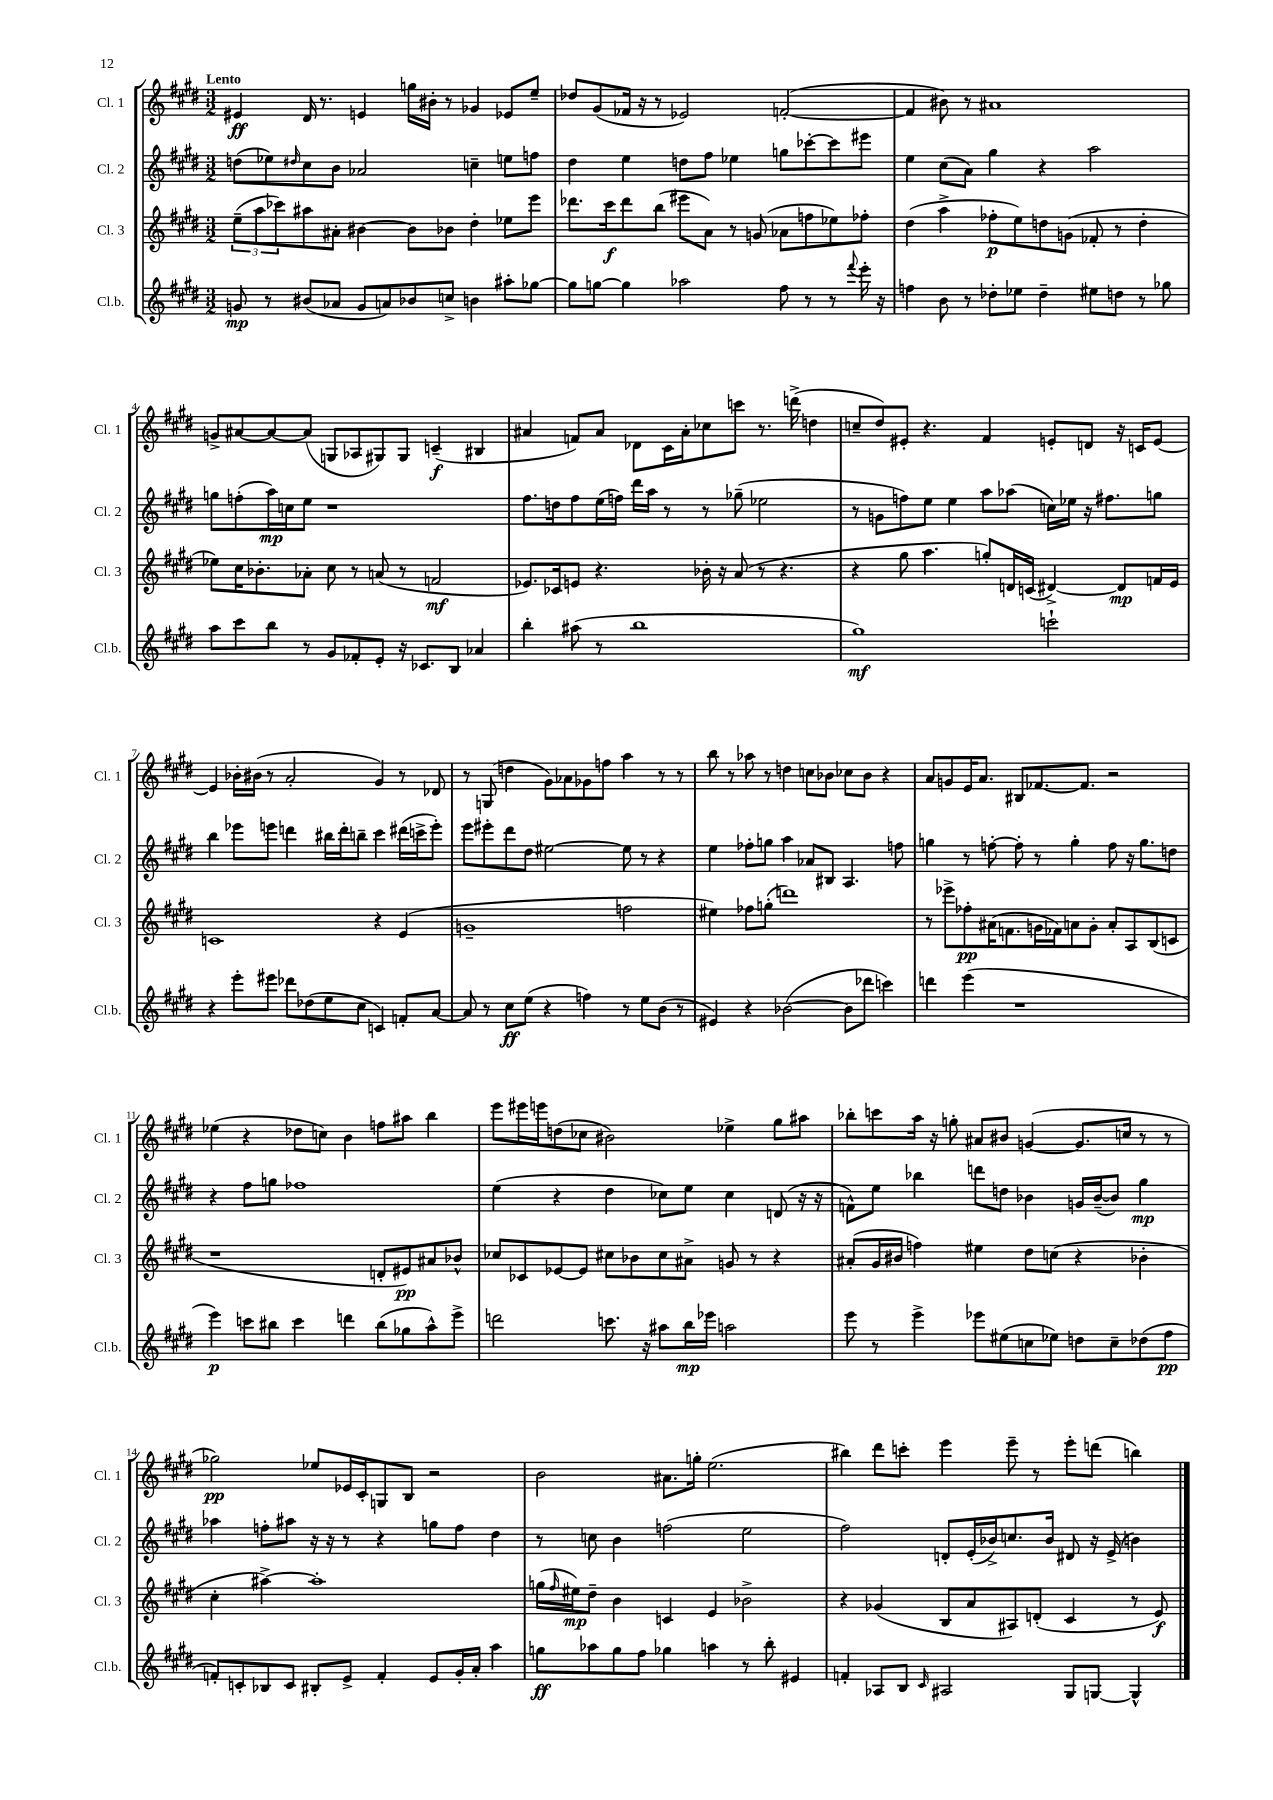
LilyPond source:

<<
\new StaffGroup <<
\new Staff = "s0" \with { instrumentName = "Cl. 1" shortInstrumentName = "Cl. 1" } {
    \clef treble \key e \major \numericTimeSignature \time 3/2 \tempo "Lento"
    eis'4\ff dis'16 r8. e'4 g''16 bis'16-. r8 ges'4 ees'8 e''8-- |
    des''8 gis'8( fes'16 r16 r8 ees'2) f'2~-.( |
    f'4 bis'8) r8 ais'1 |
    g'8-> ais'8~ ais'8~ ais'8( g8 aes8 gis8) gis8 c'4--\f( bis4 |
    ais'4 f'8) ais'8 des'8 cis'16 ais'16-. ces''8 c'''8 r8. d'''16->( d''4 |
    c''8-- dis''8) eis'8-. r4. fis'4 e'8-. d'8 r16 c'16 e'8~ |
    e'4 bes'16-. bis'16( r8 a'2-. gis'4) r8 des'8 |
    r8 g8( d''4 gis'8) aes'8 ges'8 f''8 a''4 r8 r8 |
    b''8 r8 aes''8 r8 d''4 c''8 bes'8 ces''8 bes'8 r4 |
    a'8 g'8 e'16 a'8. bis8 fes'8.~ fes'8. r2 |
    ees''4( r4 des''8 c''8) b'4 f''8 ais''8 b''4 |
    e'''8 eis'''16 e'''16 d''8( ces''8 bis'2) ees''4-> gis''8 ais''8 |
    bes''8-. c'''8 a''16 r16 g''8-. ais'8 bis'8 g'4~( g'8. c''16 r8 r8 |
    ges''2\pp) ees''8 ees'16 cis'16-. g8 b8 r2 |
    b'2 ais'8. g''16-. e''2.( |
    bis''4) dis'''8 c'''8-. e'''4 e'''8-- r8 e'''8-. d'''8( b''4) \bar "|." |
}
\new Staff = "s1" \with { instrumentName = "Cl. 2" shortInstrumentName = "Cl. 2" } {
    \clef treble \key e \major \numericTimeSignature \time 3/2
    d''8( ees''8) \grace { dis''16 } cis''8 b'8 aes'2 c''4-- e''8 f''8 |
    dis''4 e''4 d''8 fis''8 ees''4 g''8 ces'''8~-. ces'''8 eis'''8 |
    e''4 cis''8( a'8) gis''4 r4 a''2 |
    g''8 f''8-.( a''16\mp) c''16 e''8 r1 |
    fis''8. d''16 fis''8 e''16( f''16) dis'''16 a''16 r8 r8 ges''8--( ees''2 |
    r8 g'8 f''8) e''8 e''4 a''8 aes''8( c''16) ees''16 r16 fis''8. g''8 |
    b''4 ees'''8 e'''8 d'''4 bis''16 d'''16-. b''8-- cis'''4 dis'''16( c'''16-> e'''8-.) |
    e'''8 eis'''8-. dis'''8 dis''8 eis''2~ eis''8 r8 r4 |
    e''4 fes''8-. g''8 a''4 aes'8 bis8 a4. f''8 |
    g''4 r8 f''8~-. f''8-. r8 g''4-. f''8 r16 g''8. d''8 |
    r4 fis''8 g''8 fes''1 |
    e''4( r4 dis''4 ces''8) e''8 ces''4 d'8( r16 r16 |
    f'8-^) e''8 bes''4 d'''8 d''8 bes'4 g'16 bes'16~--( bes'8) gis''4\mp |
    aes''4 f''8-. ais''8 r16 r16 r8 r4 g''8 f''8 dis''4 |
    r8 c''8 b'4 f''2( e''2 |
    fis''2) d'8-. e'16-.( bes'16->) c''8. bes'16 dis'8 r16 e'16->( b'4) \bar "|." |
}
\new Staff = "s2" \with { instrumentName = "Cl. 3" shortInstrumentName = "Cl. 3" } {
    \clef treble \key e \major \numericTimeSignature \time 3/2
    \tuplet 3/2 { e''8--( a''8 ces'''8) } ais''8 ais'8-. bis'4~ bis'8 bes'8 dis''4-. ees''8 e'''8 |
    des'''8. cis'''16\f des'''8 b''8( eis'''8 a'8) r8 g'8( aes'8 f''8 ees''8) fes''8-. |
    dis''4( a''4-> fes''8-.\p e''8) d''8 g'8( fes'8-. r8 d''4-. |
    ees''8) cis''16 bes'8.-. aes'8-. cis''8 r8 a'8( r8 f'2\mf |
    ees'8.) ces'16 e'8 r4. bes'16-. r16 a'8( r8 r4. |
    r4 gis''8 a''4. g''8-.) d'16 c'16( dis'4~->) dis'8\mp f'16 e'16 |
    c'1 r4 e'4( |
    g'1-- f''2 |
    eis''4) fes''8 g''8-.( d'''1) |
    r8 ees'''8-> fes''8-.\pp ais'16( f'8. g'16 fes'16) a'8 g'8-. a'8-. a8 b8( c'8 |
    r1 d'8-. eis'8\pp) ais'8 bes'8-^ |
    ces''8 ces'8 ees'8~ ees'8 cis''8 bes'8 cis''8 ais'8-> g'8 r8 r4 |
    ais'8-.( gis'16 bis'16 f''4) eis''4 dis''8 c''8( r4 bes'4-. |
    cis''4-. ais''4~->) ais''1-. |
    g''16( \grace { fis''16 } eis''16\mp) dis''8-- b'4 c'4 e'4 bes'2-> |
    r4 ges'4( b8 a'8 ais8) d'8-.( cis'4 r8 e'8\f) \bar "|." |
}
\new Staff = "s3" \with { instrumentName = "Cl.b." shortInstrumentName = "Cl.b." } {
    \clef treble \key e \major \numericTimeSignature \time 3/2
    g'8\mp r8 bis'8( aes'8 g'8 a'8) bes'8 c''8-> b'4 ais''8-. ges''8~ |
    ges''8 g''8~ g''4 aes''2 fis''8 r8 r8 \appoggiatura { fis'''8 } e'''16-. r16 |
    f''4 b'8 r8 des''8-. ees''8 des''4-- eis''8 d''8 r8 ges''8 |
    a''8 cis'''8 b''8 r8 gis'8 fes'8-. e'8-. r16 ces'8. b8 aes'4 |
    b''4-. ais''8( r8 b''1 |
    gis''1\mf) c'''2-! |
    r4 e'''8-. eis'''8 des'''8 des''8( e''8 cis''8 c'4) f'8-. a'8~ |
    a'8 r8 cis''8\ff e''8( r4 f''4) r8 e''8 b'8( r8 |
    eis'4) r4 bes'2~( bes'8 des'''8 c'''4) |
    d'''4 e'''4( r1 |
    e'''4\p) c'''8 bis''8 c'''4 d'''4 bis''8( ges''8 a''8-^) e'''8-> |
    d'''2 c'''8. r16 ais''8 b''16\mp ees'''16 a''2 |
    e'''8 r8 e'''4-> ees'''8 eis''8( c''8 ees''8) d''8 c''8-- des''8( fis''8\pp |
    f'8-.) c'8-. bes8 c'8 bis8-. e'8-> f'4-. e'8 gis'16-. a'16-. a''4 |
    g''8\ff aes''8 g''8 fis''8 ges''4 a''4 r8 b''8-. eis'4 |
    f'4-. aes8 b8 \grace { cis'16 } ais2 gis8 g8~ g4-^ \bar "|." |
}
>>
>>
